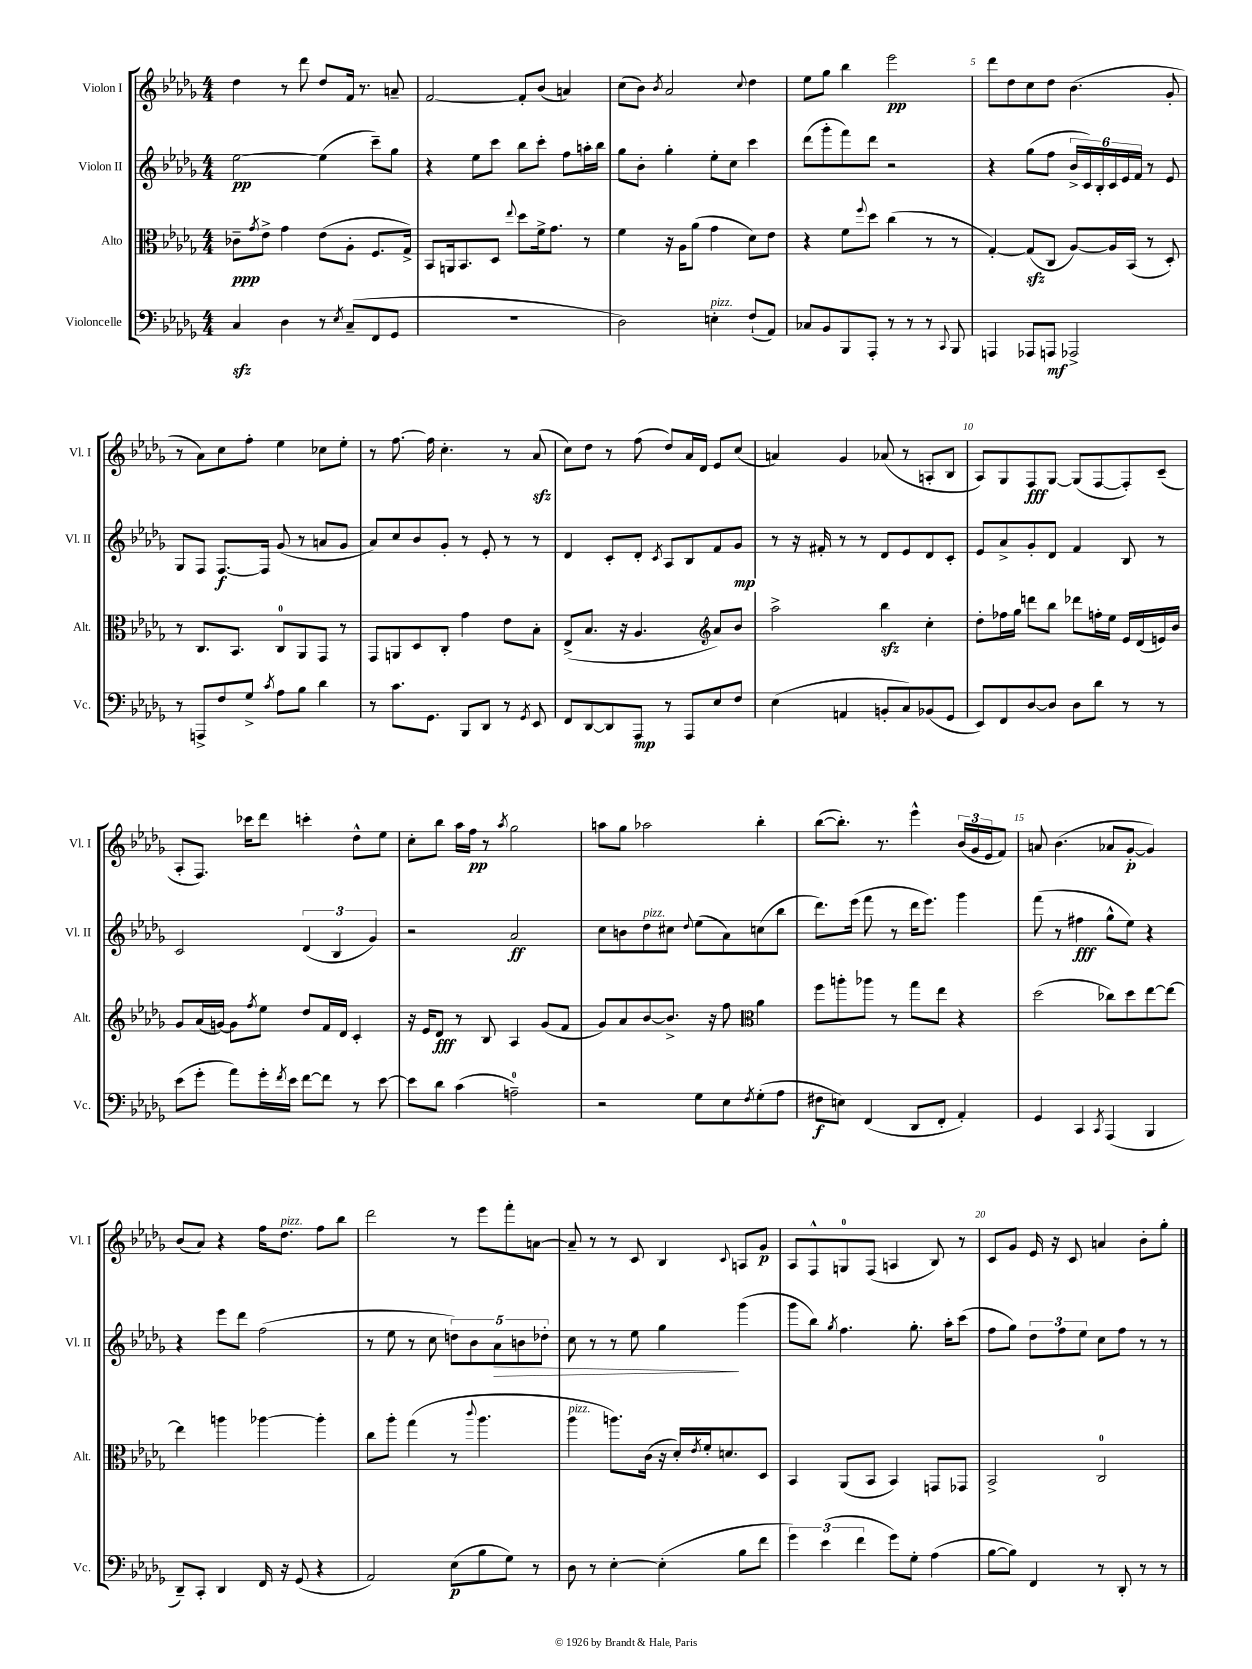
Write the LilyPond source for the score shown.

<<
\new StaffGroup <<
\new Staff = "s0" \with { instrumentName = "Violon I" shortInstrumentName = "Vl. I" } {
    \clef treble \key des \major \numericTimeSignature \time 4/4
    des''4 r8 des'''8 des''8 f'16 r8. a'8-- |
    f'2~ f'8-. bes'8( a'4) |
    c''8( bes'8) \acciaccatura { bes'8 } aes'2 \appoggiatura { c''8 } des''4 |
    ees''8 ges''8 bes''4 ees'''2\pp |
    des'''8 des''8 c''8 des''8 bes'4.( ges'8-. |
    r8 aes'8) c''8 f''8-. ees''4 ces''8 ees''8-. |
    r8 f''8.~ f''16 c''4.-. r8 aes'8\sfz( |
    c''8) des''8 r8 f''8( des''8) aes'16 des'16 ees'8 c''8( |
    a'4) ges'4 aes'8( r8 a8-. bes8 |
    aes8) ges8 f8\fff ges8~ ges8( f8~ f8-.) c'8--( |
    aes8-. f8.) ces'''16 des'''8 c'''4-. des''8-^ ees''8 |
    c''8-. bes''8 aes''16 f''16\pp r8 \acciaccatura { aes''8 } ges''2 |
    a''8 ges''8 aes''2 bes''4-. |
    bes''8~( bes''8.-.) r8. ees'''4-^ \tuplet 3/2 { bes'16( ges'16 ees'16 } f'8) |
    a'8 bes'4.( aes'8 ges'8~-.\p ges'4) |
    bes'8( aes'8) r4 f''16 des''8.^\markup { \italic "pizz." } f''8 bes''8 |
    des'''2 r8 ees'''8 f'''8-. a'8~ |
    a'8-- r8 r8 c'8 bes4 \appoggiatura { c'8 } a8 ges'8\p |
    aes8 f8-^ g8-0 f8( a4 bes8) r8 |
    c'8 ges'8 ees'16 r16 c'8 a'4 bes'8-. ges''8-. \bar "|." |
}
\new Staff = "s1" \with { instrumentName = "Violon II" shortInstrumentName = "Vl. II" } {
    \clef treble \key des \major \numericTimeSignature \time 4/4
    ees''2~\pp ees''4( c'''8--) ges''8 |
    r4 ees''8 c'''8 bes''8 c'''8-. f''8 a''16-. bes''16 |
    ges''8 bes'8-. ges''4-. ees''8-. c''8 c'''4 |
    des'''8( ges'''8-. f'''8) des'''8 r2 |
    r4 ges''8( f''8 \tuplet 6/4 { bes'16-> c'16) bes16-. c'16 ees'16 f'16 } r8 ees'8 |
    ges8 f8 f8.~\f f16 ges'8( r8 a'8 ges'8 |
    aes'8) c''8 bes'8 ges'8-. r8 ees'8-. r8 r8 |
    des'4 c'8-. des'8-. \acciaccatura { c'8 } aes8 bes8 f'8 ges'8\mp |
    r8 r16 fis'16-. r8 r8 des'8 ees'8 des'8 c'8-. |
    ees'8 aes'8-> ges'8-. des'8 f'4 bes8 r8 |
    c'2 \tuplet 3/2 { des'4( bes4 ges'4) } |
    r2 aes'2\ff |
    c''8 b'8 des''8^\markup { \italic "pizz." } cis''8 \appoggiatura { des''8 } ees''8( aes'8) c''8( bes''8 |
    des'''8.) ees'''16( f'''8 r8 des'''16 ees'''8.) ges'''4 |
    f'''8( r8 fis''4\fff ges''8-^ ees''8) r4 |
    r4 ees'''8 des'''8 f''2( |
    r8 ees''8 r8 c''8 \tuplet 5/4 { d''8) bes'8 aes'8\> b'8 des''8-. } |
    c''8 r8 r8 ees''8 ges''4\! ges'''4( |
    ges'''8 bes''8) \acciaccatura { ges''8 } f''4. ges''8.-. aes''16-. c'''8( |
    f''8 ges''8) \tuplet 3/2 { des''8 f''8 ees''8 } c''8 f''8 r8 r8 \bar "|." |
}
\new Staff = "s2" \with { instrumentName = "Alto" shortInstrumentName = "Alt." } {
    \clef alto \key des \major \numericTimeSignature \time 4/4
    ces'8--\ppp \acciaccatura { ges'8 } ees'8-> ges'4 ees'8( aes8-. f8. ges16->) |
    bes,8 a,16 bes,8. des8 \appoggiatura { ees''8 } des''8 f'16-> ges'8. r8 |
    f'4 r16 aes16 aes'8( ges'4 des'8) ees'8 |
    r4 f'8 \appoggiatura { f''8 } des''8 c''4( r8 r8 |
    ges4~-.) ges8\sfz( c8 aes8~) aes16 bes,16( r8 des8-.) |
    r8 c8. bes,8. c8-0 aes,8 ges,8 r8 |
    ges,8 a,8 des8 c8-. ges'4 ees'8 bes8-. |
    ees8->( bes8. r16 aes4. \clef treble aes'8) bes'8 |
    aes''2-> bes''4\sfz c''4-. |
    des''8-. fes''16 ges''16 d'''8 bes''8 des'''8 f''16-. ees''16 ees'16 des'16( e'16) bes'16 |
    ges'8 aes'16( g'16~) g'8 \acciaccatura { f''8 } ees''8 des''8 f'16 des'16 c'4-. |
    r16 ees'16 des'8\fff r8 bes8 aes4 ges'8( f'8 |
    ges'8) aes'8 bes'8~ bes'8.-> r16 f''8 \clef alto aes'4 |
    f''8 a''8-. aes''8 r8 ges''8 ees''8 r4 |
    des''2( ces''8) des''8 ees''8~ ees''8~ |
    ees''4 a''4 aes''4~ aes''4-. |
    c''8 aes''8-. ges''4( r8 \appoggiatura { c'''8 } aes''4. |
    aes''4^\markup { \italic "pizz." } a''8.) c'16( r16 des'16-.) \acciaccatura { ees'8 } f'16-. d'8. des8 |
    bes,4 aes,8( bes,8 bes,4) g,8 ges,8 |
    bes,2-> c2-0 \bar "|." |
}
\new Staff = "s3" \with { instrumentName = "Violoncelle" shortInstrumentName = "Vc." } {
    \clef bass \key des \major \numericTimeSignature \time 4/4
    c4\sfz des4 r8 \acciaccatura { ees8 } c8--( f,8 ges,8 |
    R1 |
    des2) e4-.^\markup { \italic "pizz." } f8-!( aes,8) |
    ces8 bes,8 bes,,8 aes,,8-. r8 r8 r8 \appoggiatura { c,8 } bes,,8 |
    a,,4 aes,,8 a,,8\mf aes,,2-> |
    r8 a,,8-> f8 ges8-> \acciaccatura { c'8 } aes8 bes8 des'4 |
    r8 c'8. ges,8. bes,,8 des,8 r8 \acciaccatura { ges,8 } ees,8 |
    f,8 des,8~ des,8 aes,,8\mp r8 aes,,8 ees8 f8 |
    ees4( a,4 b,8-. c8) bes,8( ges,8 |
    ees,8) f,8 des8~ des8 des8 des'8 r8 r8 |
    ees'8( ges'8-. aes'8) ges'16-. \acciaccatura { f'8 } ees'16 f'8~ f'8 r8 ees'8~ |
    ees'8 des'8 c'4( a2-0--) |
    r2 ges8 ees8 \acciaccatura { f8 } ges8-.( aes8 |
    fis8\f e8) f,4( des,8 f,8-. aes,4-.) |
    ges,4 c,4 \acciaccatura { c,8 } aes,,4( bes,,4 |
    des,8--) c,8-. des,4 f,16 r16 ges,8( r4 |
    aes,2) ees8\p( bes8 ges8) r8 |
    des8 r8 ees4~-. ees4-.( bes8 f'8 |
    \tuplet 3/2 { ges'4) ees'4( f'4 } ges'8) ges8-. aes4( |
    bes8~ bes8) f,4 r8 des,8-. r8 r8 \bar "|." |
}
>>
>>
\layout { \context { \Score \override BarNumber.break-visibility = ##(#f #t #t) barNumberVisibility = #(every-nth-bar-number-visible 5) } }
